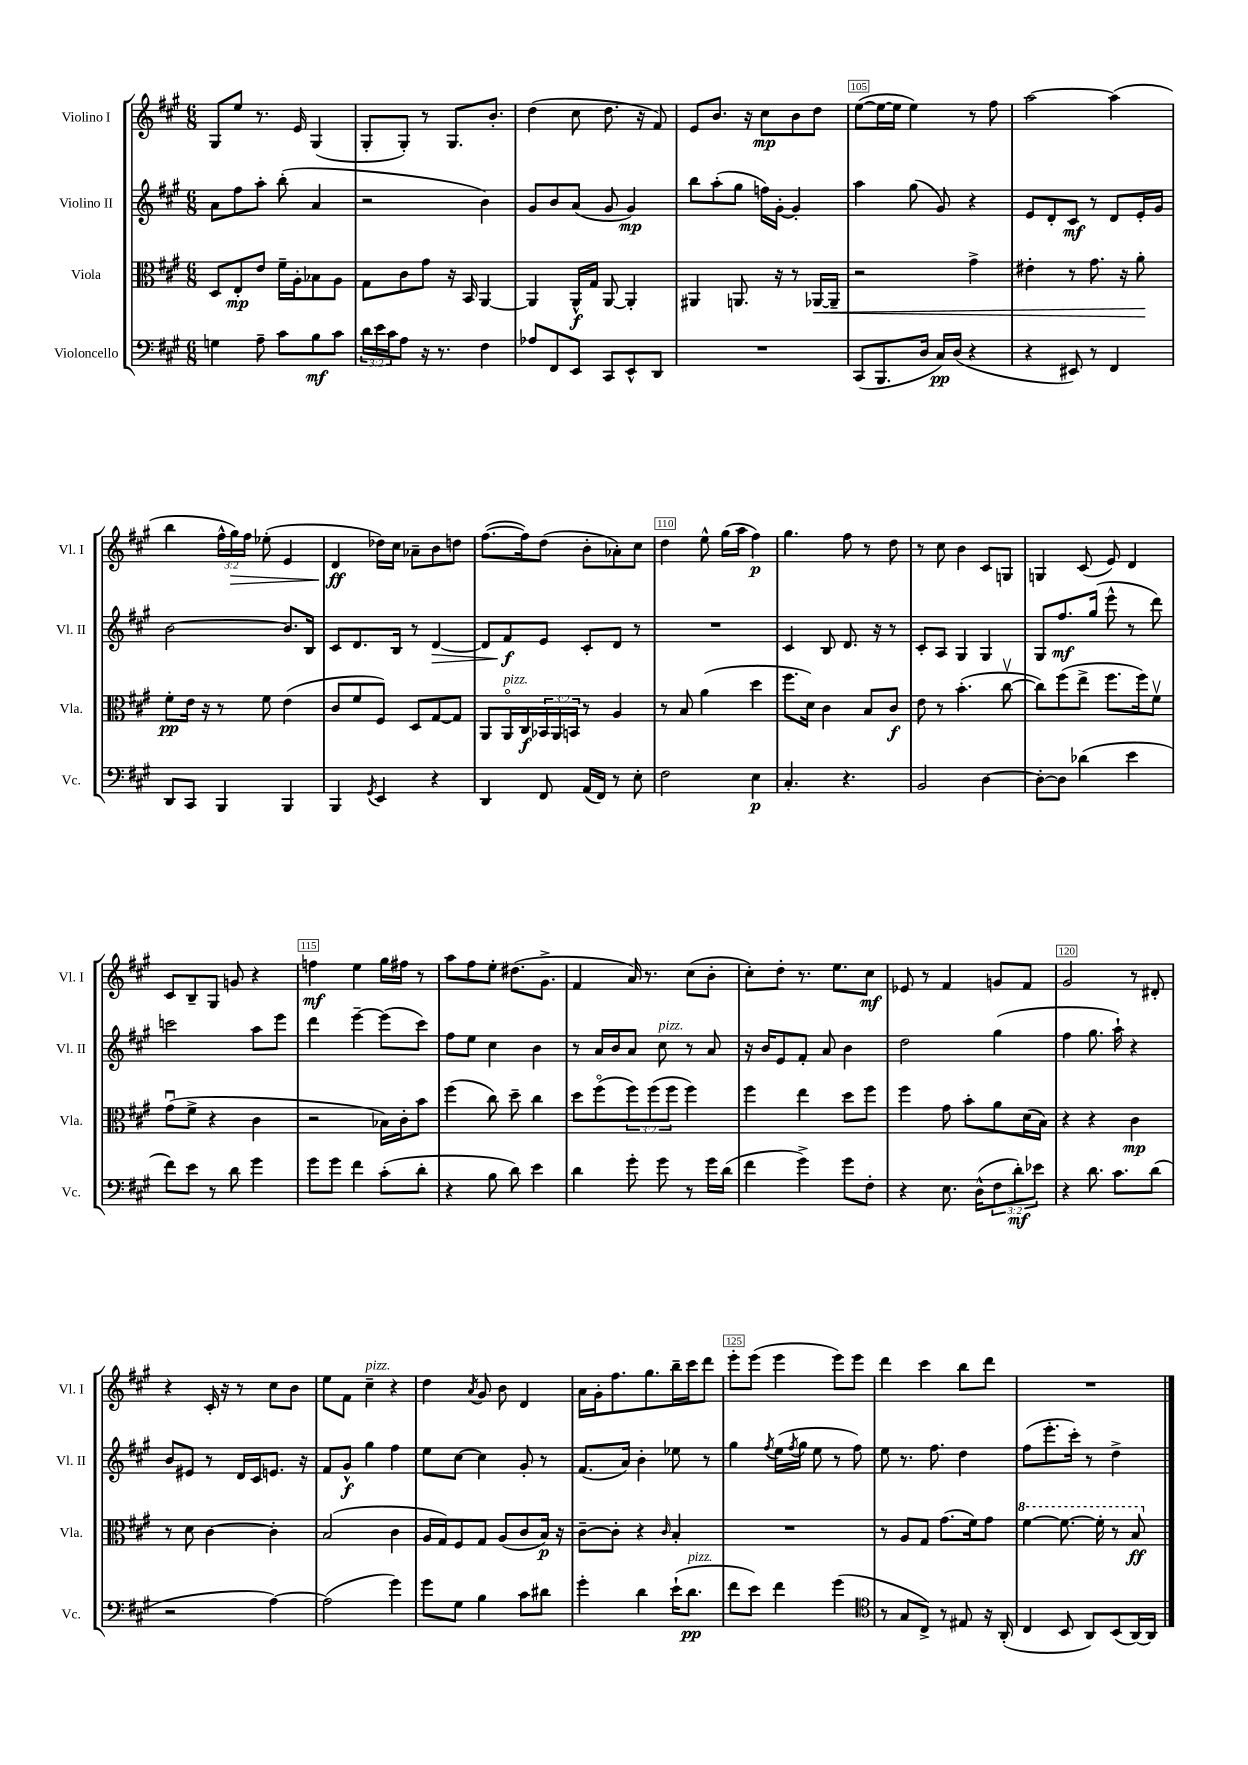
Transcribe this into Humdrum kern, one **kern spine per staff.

**kern	**kern	**kern	**kern
*staff4	*staff3	*staff2	*staff1
*clefF4	*clefC3	*clefG2	*clefG2
*k[f#c#g#]	*k[f#c#g#]	*k[f#c#g#]	*k[f#c#g#]
*M6/8	*M6/8	*M6/8	*M6/8
4G	8D	8a	8G#
.	8E'	8ff#	8ee
8A~	8e	8aa'	8.r
8c#	16f#~	(8bb'	.
.	16A'	.	16e
8B	8B-	4a	(4G#
8c#	8A	.	.
=	=	=	=
24d	8G#	2r	8G#'
24e	.	.	.
24c#	.	.	.
8A	8c#	.	8G#')
16r	8g#	.	8r
8.r	.	.	.
.	16r	.	8.G#
.	16BB	.	.
4F#	[4AA	4b)	.
.	.	.	8.b'
=	=	=	=
8A-	4AA]	8g#	(4dd
8FF#	.	8b	.
8EE	16AA^^	(8a	8cc#
.	16G#	.	.
8CC#	[8AA	8g#	8.dd
8EE^^	4AA']	4g#)	.
.	.	.	16r
8DD	.	.	8f#)
=	=	=	=
2.r	4AA#	8bb	8e
.	.	(8aa'	8.b
.	8.AA	8gg#	.
.	.	.	16r
.	.	16ff)	8cc#
.	16r	[16g#'	.
.	8r	4g#']	8b
.	[16AA-	.	8dd
.	16AA-~]	.	.
=	=	=	=
(8CC#	2r	4aa	([8ee
8.BBB	.	.	16ee_
.	.	.	16ee]
.	.	(8gg#	4ee)
16D	.	.	.
16C#)	.	8g#)	.
(16D	.	.	.
4r	4g#^	4r	8r
.	.	.	8ff#
=	=	=	=
4r	4e#'	8e	[2aa
.	.	8d'	.
8EE#)	8r	8c#	.
8r	8.g#	8r	.
4FF#	.	8d	(4aa]
.	16r	.	.
.	8a'	16e'	.
.	.	16g#	.
=	=	=	=
8DD	8f#'	[2b	4bb
8CC#	16e	.	.
.	16r	.	.
4BBB	8r	.	24ff#^^
.	.	.	24gg#)
.	.	.	24ff#
.	8f#	.	(8ee-'
4BBB	(4e	8.b]	4e
.	.	16B	.
=	=	=	=
4BBB	8c#	8c#	4d
.	8f#	8.d	.
8qGG#	.	.	.
4EE	8F#)	.	16dd-)
.	.	16B	16cc#
.	8D	8r	8a-~
4r	[8G#	[4d	8b
.	8G#]	.	8dd
=	=	=	=
4DD	8AA	8d]	([8.ff#
.	16AAo	8f#	.
.	16C#	.	16ff#])
8FF#	24BB-	8e	(8dd
.	24AA	.	.
.	24BB	.	.
(16AA	8r	8c#'	8b'
16FF#)	.	.	.
8r	4A	8d	8a-')
8E'	.	8r	8cc#
=	=	=	=
2F#	8r	2.r	4dd
.	8B	.	.
.	(4a	.	8ee^^
.	.	.	(16gg#
.	.	.	16aa
4E	4dd	.	4ff#)
=	=	=	=
4.C#'	8.ff#	4c#	4.gg#
.	16d)	.	.
.	4c#	8B	.
4.r	.	8.d	8ff#
.	8B	.	8r
.	.	16r	.
.	8c#	8r	8dd
=	=	=	=
2BB	8e	8c#'	8r
.	8r	8A	8cc#
.	(4.b'	4G#	4b
[4D	.	4G#	8c#
.	[8cc#v	.	8G
=	=	=	=
8D'_	8cc#])	8G#	4G
8D]	(8ff#	8.ff#	.
(4d-	8ee^	.	(8c#
.	.	(16gg#	.
.	8.ff#	8eee^^	8e)
4e	.	8r	4d
.	16ff#)	.	.
.	8f#v	8ddd)	.
=	=	=	=
8f#)	(8g#u	2ccc	8c#
8e	8f#^	.	8B~
8r	4r	.	8G#
8d	.	.	8g
4g#	4c#	8aa	4r
.	.	8eee	.
=	=	=	=
8g#	2r	4ddd	4ff
8g#	.	.	.
4f#	.	[4eee~	4ee
(8c#'	16B-)	(8eee]	16gg#
.	16c#'	.	16ff#
8d'	8b	8ccc#)	8r
=	=	=	=
4r	(4ff#	8ff#	8aa
.	.	8ee	8ff#
8B	8cc#)	4cc#	8ee'
8d)	8dd~	.	(8.dd#
4e	4cc#	4b	.
.	.	.	8.g#^
=	=	=	=
4d	8dd	8r	4f#
.	(8ff#o	16a	.
.	.	16b	.
8g#'	12ff#)	8a	16a)
.	.	.	8.r
.	(12ff#	.	.
8g#	.	8cc#	.
.	12ff#	.	.
8r	4ff#)	8r	(8cc#
16g#	.	8a	8b'
(16d	.	.	.
=	=	=	=
4f#	4ff#	16r	8cc#')
.	.	16b	.
.	.	8e	8dd'
4g#^)	4ee	8f#'	8.r
.	.	8a	.
.	.	.	8.ee
8g#	8dd	4b	.
8F#'	8ff#	.	8cc#
=	=	=	=
4r	4ff#	2dd	8e-
.	.	.	8r
8.E	8g#	.	4f#
.	8b'	.	.
(16D^^	.	.	.
12F#	8a	(4gg#	8g
12d')	.	.	.
.	(16d	.	8f#
12e-	.	.	.
.	16B)	.	.
=	=	=	=
4r	4r	4ff#	2g#
8.d	4r	8.gg#	.
8.c#	.	16aa`)	.
.	4c#	4r	8r
(8d	.	.	8d#'
=	=	=	=
2r	8r	8b	4r
.	8d	8e#	.
.	[4c#	8r	16c#'
.	.	.	16r
.	.	16d	8r
.	.	16c#	.
[4A)	4c#']	8.e	8cc#
.	.	.	8b
.	.	16r	.
=	=	=	=
(2A]	(2B	8f#	8ee
.	.	8g#^^	8f#
.	.	4gg#	4cc#~
4g#)	4c#	4ff#	4r
=	=	=	=
8g#	16A	8ee	4dd
.	16G#)	.	.
8G#	8F#	[8cc#	.
.	.	.	8qa
4B	8G#	4cc#]	8g#
.	(8A	.	8b
8c#	8c#	8g#'	4d
8d#	16B)	8r	.
.	16r	.	.
=	=	=	=
4g#'	[8c#~	(8.f#	16a
.	.	.	16g#'
.	8c#']	.	8.ff#
.	.	16a)	.
4d	4r	4b'	.
.	.	.	8.gg#
.	16qqc#	.	.
(16e`	4B'	8ee-	16bb~
8.d	.	.	16ccc#
.	.	8r	8ddd
=	=	=	=
8f#	2.r	4gg#	8eee'
8e)	.	.	(8eee
.	.	8qff#	.
4f#	.	(16ee	4eee
.	.	8qff#	.
.	.	16gg#	.
.	.	8ee	.
(4g#	.	8r	8eee)
.	.	8ff#)	8eee
=	=	=	=
*clefC4	*	*	*
8r	8r	8ee	4ddd
8G#	8A	8.r	.
8C#^)	8G#	.	4ccc#
.	.	8.ff#	.
8r	(8.g#	.	.
8E#	.	4dd	8bb
.	16f#)	.	.
16r	8g#	.	8ddd
(16AA'	.	.	.
=	=	=	=
4C#	[4ff#	(8ff#	2.r
.	.	8.eee'	.
8BB	8.ff#_	.	.
.	.	16ccc#')	.
8AA)	.	8r	.
.	16ff#']	.	.
(8BB	8r	4dd^	.
[16AA)	8b	.	.
16AA]	.	.	.
==	==	==	==
*-	*-	*-	*-
